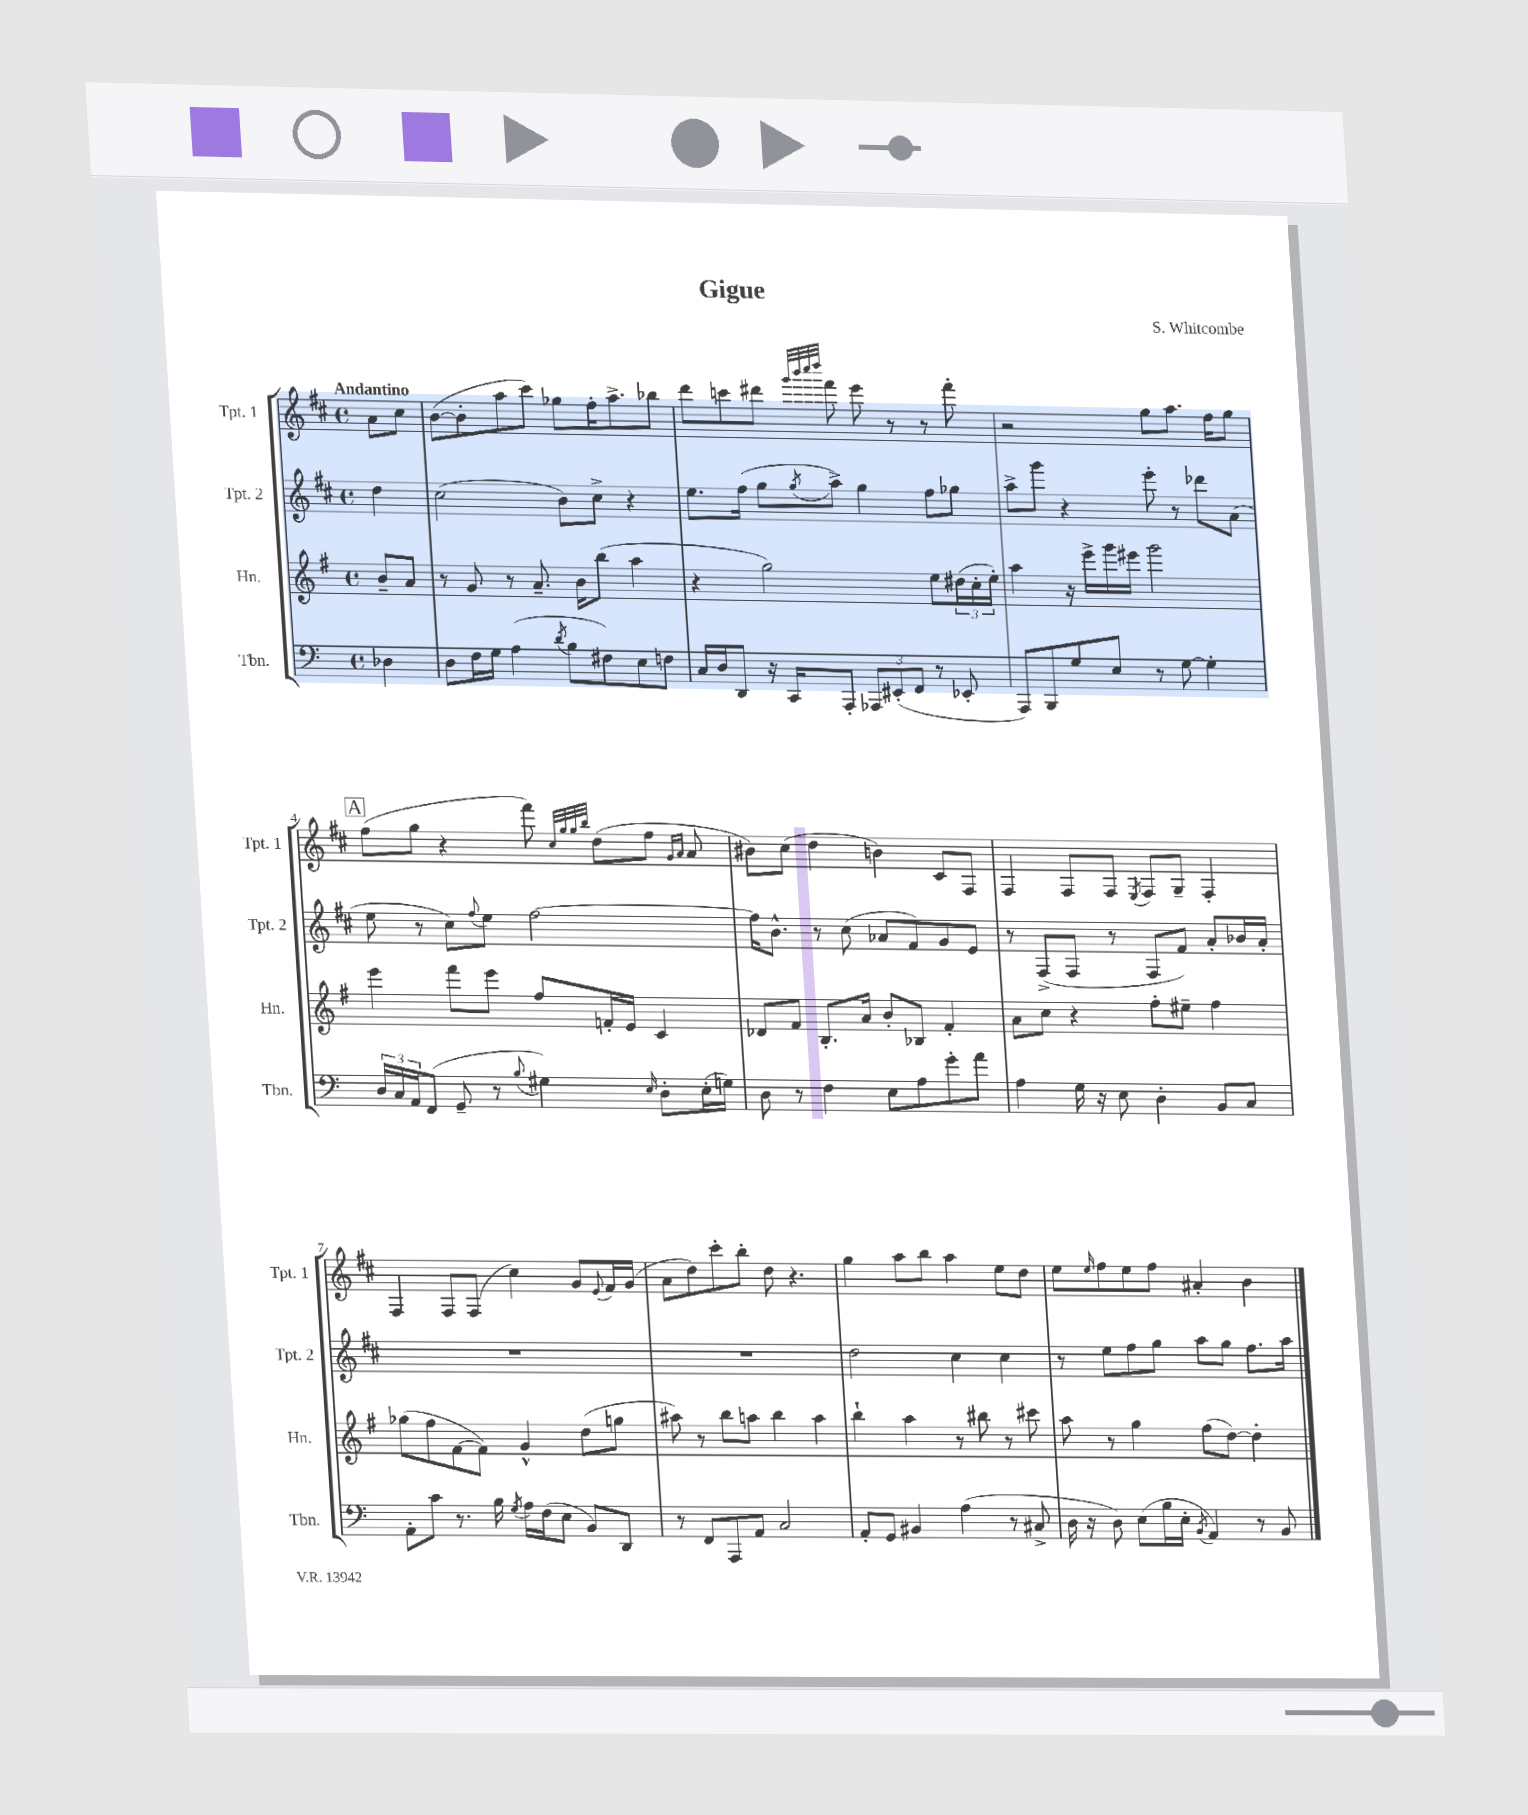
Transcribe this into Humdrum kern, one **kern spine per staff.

**kern	**kern	**kern	**kern
*staff4	*staff3	*staff2	*staff1
*clefF4	*clefG2	*clefG2	*clefG2
*k[]	*k[f#]	*k[f#c#]	*k[f#c#]
*M4/4	*M4/4	*M4/4	*M4/4
*met(c)	*met(c)	*met(c)	*met(c)
4D-\	8b~/L	4dd\	8a\L
.	8a/J	.	8cc#\J
=	=	=	=
8D\L	8r	(2cc#\	([8b\L
16F\L	8g/	.	8b'\]
16G\JJ	.	.	.
(4A\	8r	.	8aa\
.	8.a~/	.	8ccc#\J)
8qd/	.	.	.
8B\L	.	8b\L)	8gg-\L
.	16b\LK	.	.
8F#\)	(8bb\J	8cc#^\J	16ff#'\K
.	.	.	8.aa^\
8E\	4aa\	4r	.
8F\J	.	.	8bb-\J
=	=	=	=
16C/LL	4r	8.ee\L	8ddd\L
16D/J	.	.	.
8DD/J	.	.	8ccc\
.	.	(16ff#\Jk	.
16r	2gg\)	8gg\L	8ddd#\J
16CC/LK	.	.	.
.	.	.	32qqggg/LLL
.	.	.	32qqbbb/
.	.	.	32qqcccc#/
.	.	8qgg/	32qqdddd/JJJ
8AAA'/J	.	8aa^\J)	8fff#\
12AAA-/L	.	4gg\	8eee\
(12EE#'/	.	.	.
.	.	.	8r
12FF/J	.	.	.
8r	8ee\L	8ff#\L	8r
8EE-'/	(24dd#\L	8gg-\J	8fff#'\
.	24cc'\	.	.
.	24ee'\JJ)	.	.
=	=	=	=
8AAA/L)	4aa\	8aa^\L	2r
8BBB/	.	8ggg\J	.
8G/	16r	4r	.
.	16eee^\LL	.	.
8E/J	16ggg\	.	.
.	16eee#\JJ	.	.
8r	2ggg\	8eee'\	8gg\L
[8G\	.	8r	8.aa\J
4G'\]	.	8ddd-\L	.
.	.	.	16ff#\LK
.	.	(8a\J	8gg\J
=	=	=	=
24D/LL	4eee\	8ee\	(8ff#\L
24C/	.	.	.
24AA/J	.	.	.
(8FF/J	.	8r	8gg\J
8GG~/	8fff#\L	8cc#\L)	4r
.	.	8qqff#/	.
8r	8eee\J	8ee\J	.
8qqB/	.	.	.
4G#\)	8ff#/L	[2ff#\	8fff#\)
.	.	.	32qqcc#/LLL
.	.	.	32qqgg/
.	.	.	32qqgg/
.	.	.	32qqbb/JJJ
.	16f'/L	.	(8dd\L
.	16e/JJ	.	.
16qqE/	.	.	.
8D'\L	4c/	.	8ff#\J
.	.	.	16qqg/LL
.	.	.	16qqa/JJ
(16E'\L	.	.	8a/
16G\JJ)	.	.	.
=	=	=	=
8D\	8d-/L	16ff#\]LK	8b#\L)
.	.	8.b^^\J	.
8r	8f#/J	.	(8cc#\J
4F\	8.B'/L	8r	4dd\
.	.	(8cc#\	.
.	16a/Jk	.	.
8E\L	8b'/L	8a-/L	4b\)
8A\	8B-/J	8f#/)	.
8g'\	4f#'/	8g/	8c#/L
8a\J	.	8e/J	8F#/J
=	=	=	=
4A\	8a\L	8r	4F#/
.	8cc\J	(8F#^/L	.
16G\	4r	8F#/J	8F#/L
16r	.	.	.
8E\	.	8r	8F#/J
.	.	.	8qE/
4D'\	8ff#'\L	8F#/L	8F#/L
.	8ee#~\J	8f#/J)	8G~/J
8BB/L	4ff#\	8a'/L	4F#'/
8C/J	.	16b-/L	.
.	.	16a'/JJ	.
=	=	=	=
8AA'\L	(8gg-\L	1r	4F#/
8c\J	8ff#\	.	.
8.r	[8f#\	.	8F#/L
.	8f#\]J)	.	(8F#/J
16B\	.	.	.
8qG/	.	.	.
16A\LL	4g^^/	.	4cc#\)
(16F\J	.	.	.
8E\J	.	.	.
8BB/L)	(8dd\L	.	8g/L
.	.	.	8qqe/
8DD/J	8gg\J	.	16f#/L
.	.	.	(16g/JJ
=	=	=	=
8r	8aa#\)	1r	8a\L
8FF/L	8r	.	8dd\)
8AAA/	8bb\L	.	8ccc#'\
8AA/J	8aa\J	.	8bb'\J
2C/	4bb\	.	8dd\
.	.	.	4.r
.	4aa\	.	.
=	=	=	=
8AA'/L	4bb`\	2dd\	4gg\
8GG/J	.	.	.
4BB#/	4aa\	.	8aa\L
.	.	.	8bb\J
(4A\	8r	4cc#\	4aa\
.	8bb#\	.	.
8r	8r	4cc#\	8ee\L
8C#^/	8ccc#\	.	8dd\J
=	=	=	=
16D\	8aa\	8r	8ee\L
16r	.	.	.
.	.	.	16qqee/
8D\)	8r	8ee\L	8ff#\
(8E\L	4gg\	8ff#\	8ee\
16B\L	.	8gg\J	8ff#\J
16E'\JJ	.	.	.
8qBB/	.	.	.
4AA/)	(8ff#\L	8aa\L	4a#'/
.	[8dd\J)	8gg\J	.
8r	4dd'\]	8.ff#\L	4b\
8BB/	.	.	.
.	.	16aa\Jk	.
==	==	==	==
*-	*-	*-	*-
